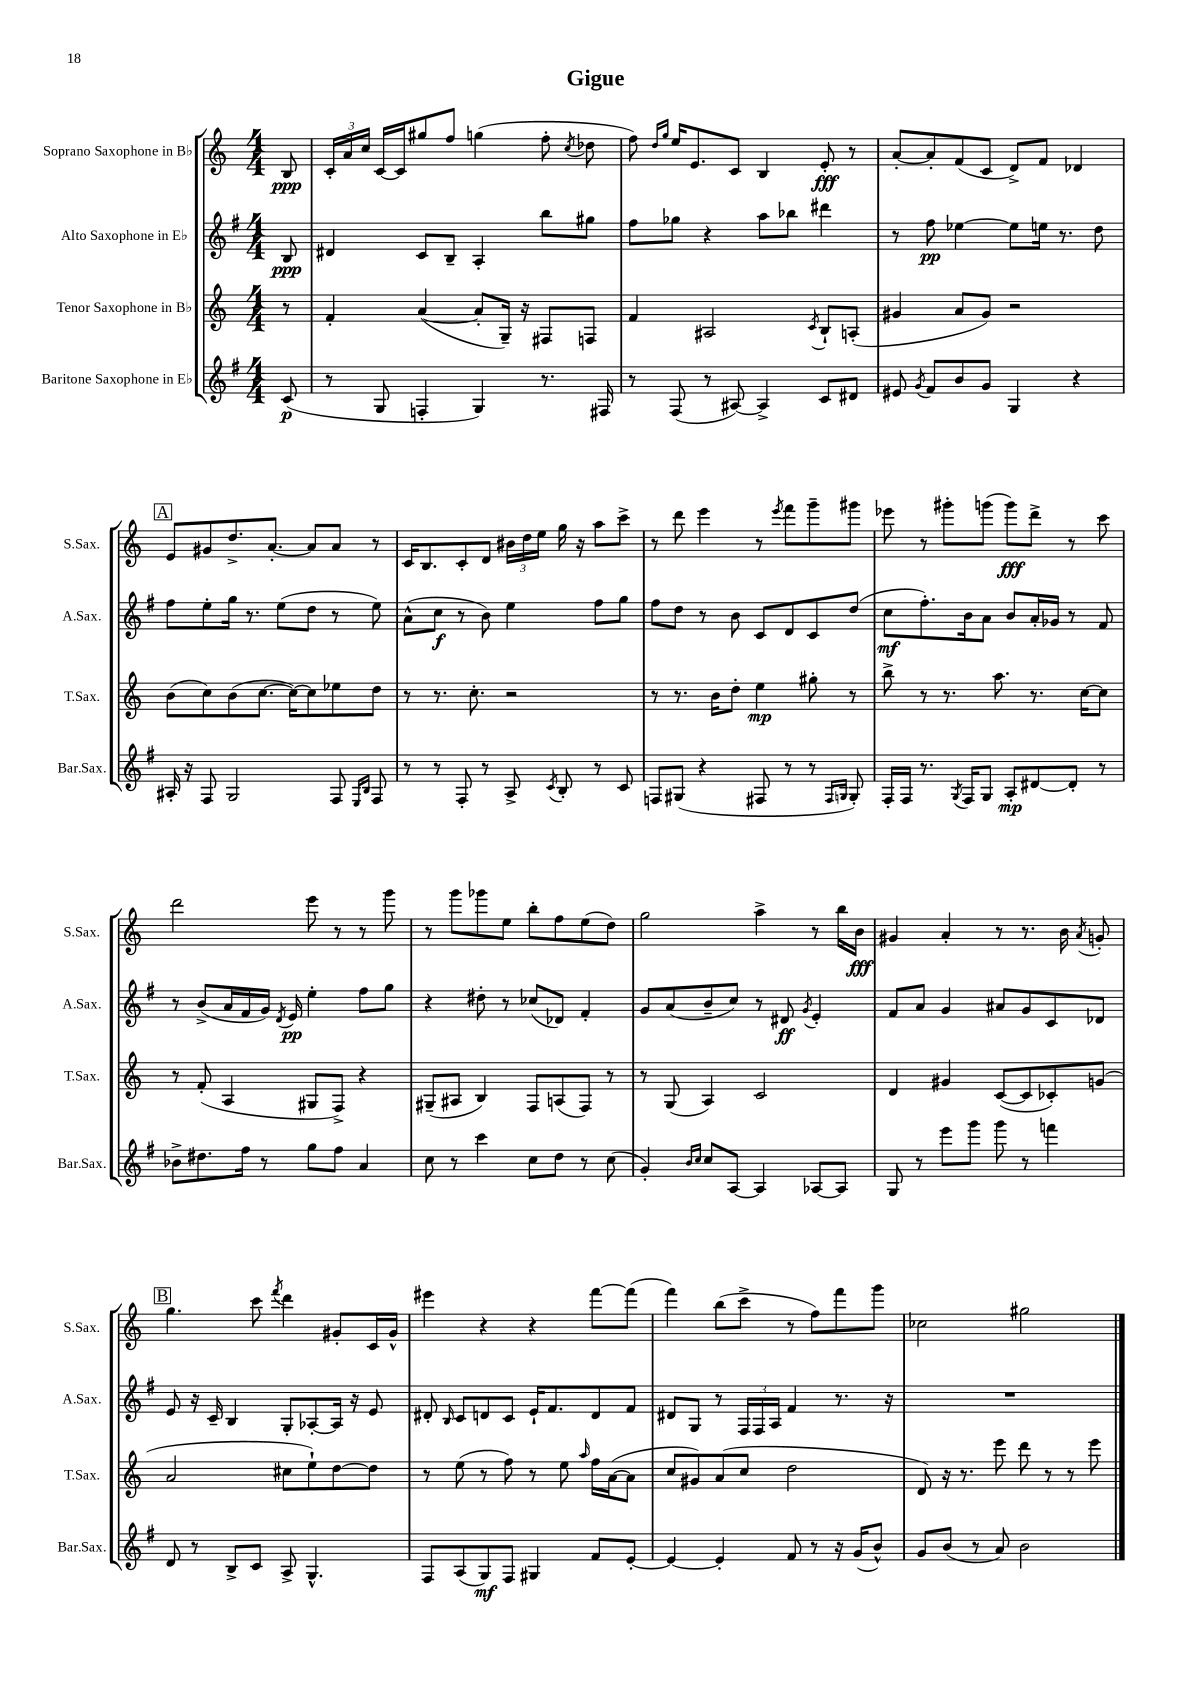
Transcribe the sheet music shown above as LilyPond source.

\header { title = "Gigue" }
<<
\new StaffGroup <<
\new Staff = "s0" \with { instrumentName = "Soprano Saxophone in Bb" shortInstrumentName = "S.Sax." } {
    \clef treble \key c \major \numericTimeSignature \time 4/4 \partial 8
    \autoBeamOff b8\ppp |
    \tuplet 3/2 { c'16[-. a'16 c''16] } c'16[~ c'16 gis''8 f''8] g''4( f''8-. \acciaccatura { c''8 } des''8 |
    f''8) \grace { d''16[ g''16] } e''16[ e'8. c'8] b4 e'8-.\fff r8 |
    a'8[~-. a'8-. f'8( c'8] d'8[->) f'8] des'4 |
    \mark \markup { \box "A" } e'8[ gis'8 d''8.-> a'8.]~-. a'8[ a'8] r8 |
    c'16[ b8. c'8-. d'8] \tuplet 3/2 { bis'16[ d''16 e''16] } g''16 r16 a''8[ c'''8]-> |
    r8 d'''8 e'''4 r8 \acciaccatura { e'''8 } f'''8[ g'''8-- gis'''8] |
    ees'''8 r8 gis'''8[-. g'''8]( g'''8[\fff) d'''8]-> r8 c'''8 |
    d'''2 e'''8 r8 r8 g'''8 |
    r8 g'''8[ ges'''8 e''8] b''8[-. f''8 e''8( d''8]) |
    g''2 a''4-> r8 b''16[ b'16]\fff |
    gis'4 a'4-. r8 r8. b'16 \acciaccatura { a'8 } g'8-. |
    \mark \markup { \box "B" } g''4. c'''8 \acciaccatura { f'''8 } d'''4 gis'8[-. c'16 gis'16]-^ |
    eis'''4 r4 r4 f'''8[~ f'''8]( |
    f'''4) b''8[( c'''8]-> r8 f''8[) f'''8 g'''8] |
    ces''2 gis''2 \bar "|." |
}
\new Staff = "s1" \with { instrumentName = "Alto Saxophone in Eb" shortInstrumentName = "A.Sax." } {
    \clef treble \key g \major \numericTimeSignature \time 4/4 \partial 8
    \autoBeamOff b8\ppp |
    dis'4 c'8[ b8]-- a4-. b''8[ gis''8] |
    fis''8[ ges''8] r4 a''8[ bes''8] dis'''4 |
    r8 fis''8\pp ees''4~ ees''8[ e''16] r8. d''8 |
    \mark \markup { \box "A" } fis''8[ e''8-. g''16] r8. e''8[( d''8] r8 e''8) |
    a'8[-^( c''8]\f r8 b'8) e''4 fis''8[ g''8] |
    fis''8[ d''8] r8 b'8 c'8[ d'8 c'8 d''8]( |
    c''8[\mf fis''8.-.) b'16 a'8] b'8[ a'16-. ges'16] r8 fis'8 |
    r8 b'8[->( a'16 fis'16 g'16]) \acciaccatura { d'8 } e'16\pp e''4-. fis''8[ g''8] |
    r4 dis''8-. r8 ces''8[( des'8]) fis'4-. |
    g'8[ a'8( b'8-- c''8]) r8 dis'8\ff \acciaccatura { g'8 } e'4-. |
    fis'8[ a'8] g'4 ais'8[ g'8 c'8 des'8] |
    \mark \markup { \box "B" } e'8 r16 c'16-- b4 g8[-. aes8~-. aes16] r16 e'8 |
    dis'8-. \grace { b16 } c'8[ d'8 c'8] e'16[-! fis'8. d'8 fis'8] |
    dis'8[ g8] r8 \tuplet 3/2 { fis16[ fis16 a16] } fis'4 r8. r16 |
    R1 \bar "|." |
}
\new Staff = "s2" \with { instrumentName = "Tenor Saxophone in Bb" shortInstrumentName = "T.Sax." } {
    \clef treble \key c \major \numericTimeSignature \time 4/4 \partial 8
    \autoBeamOff r8 |
    f'4-. a'4~( a'8[-. g16]--) r16 fis8[ f8] |
    f'4 ais2 \acciaccatura { c'8 } b8[-! a8]-.( |
    gis'4 a'8[ gis'8]) r2 |
    \mark \markup { \box "A" } b'8[( c''8) b'8( c''8.]~ c''16[~) c''8 ees''8 d''8] |
    r8 r8. c''8.-. r2 |
    r8 r8. b'16[ d''8]-. e''4\mp gis''8-. r8 |
    b''8-> r8 r8. a''8. r8. c''16[~ c''8] |
    r8 f'8-.( a4 gis8[ f8]->) r4 |
    gis8[--( ais8] b4) f8[ a8( f8]) r8 |
    r8 g8( a4) c'2 |
    d'4 gis'4 c'8[~( c'8 ces'8-.) g'8]( |
    \mark \markup { \box "B" } a'2 cis''8[ e''8-!) d''8~ d''8] |
    r8 e''8( r8 f''8) r8 e''8 \grace { a''16 } f''16[ a'16~( a'8] |
    c''8[ gis'8) a'8( c''8] d''2 |
    d'8) r16 r8. e'''8 d'''8 r8 r8 e'''8 \bar "|." |
}
\new Staff = "s3" \with { instrumentName = "Baritone Saxophone in Eb" shortInstrumentName = "Bar.Sax." } {
    \clef treble \key g \major \numericTimeSignature \time 4/4 \partial 8
    \autoBeamOff c'8\p( |
    r8 g8 f4-. g4) r8. fis16 |
    r8 fis8( r8 ais8~) ais4-> c'8[ dis'8] |
    eis'8 \acciaccatura { g'8 } fis'8[ b'8 g'8] g4 r4 |
    \mark \markup { \box "A" } ais16-. r16 fis8 g2 fis8 \grace { e16[ b16] } fis8 |
    r8 r8 fis8-. r8 a8-> \acciaccatura { c'8 } b8-. r8 c'8 |
    f8[ gis8]( r4 fis8 r8 r8 \grace { fis16[ g16] } g8-.) |
    fis16[-. fis16] r8. \acciaccatura { g8 } fis16[ g8] a8[-.\mp dis'8~ dis'8]-. r8 |
    bes'8[-> dis''8. fis''16] r8 g''8[ fis''8] a'4 |
    c''8 r8 c'''4 c''8[ d''8] r8 c''8( |
    g'4-.) \grace { b'16[ c''16] } c''8[ a8]~ a4 aes8[~ aes8] |
    g8 r8 e'''8[ g'''8] g'''8 r8 f'''4 |
    \mark \markup { \box "B" } d'8 r8 b8[-> c'8] a8-> g4.-^ |
    fis8[ a8( g8\mf) fis8] gis4 fis'8[ e'8]~-. |
    e'4~ e'4-. fis'8 r8 r16 g'16[( b'8]-^) |
    g'8[ b'8]( r8 a'8) b'2 \bar "|." |
}
>>
>>
\layout { \context { \Score \remove "Bar_number_engraver" } }
